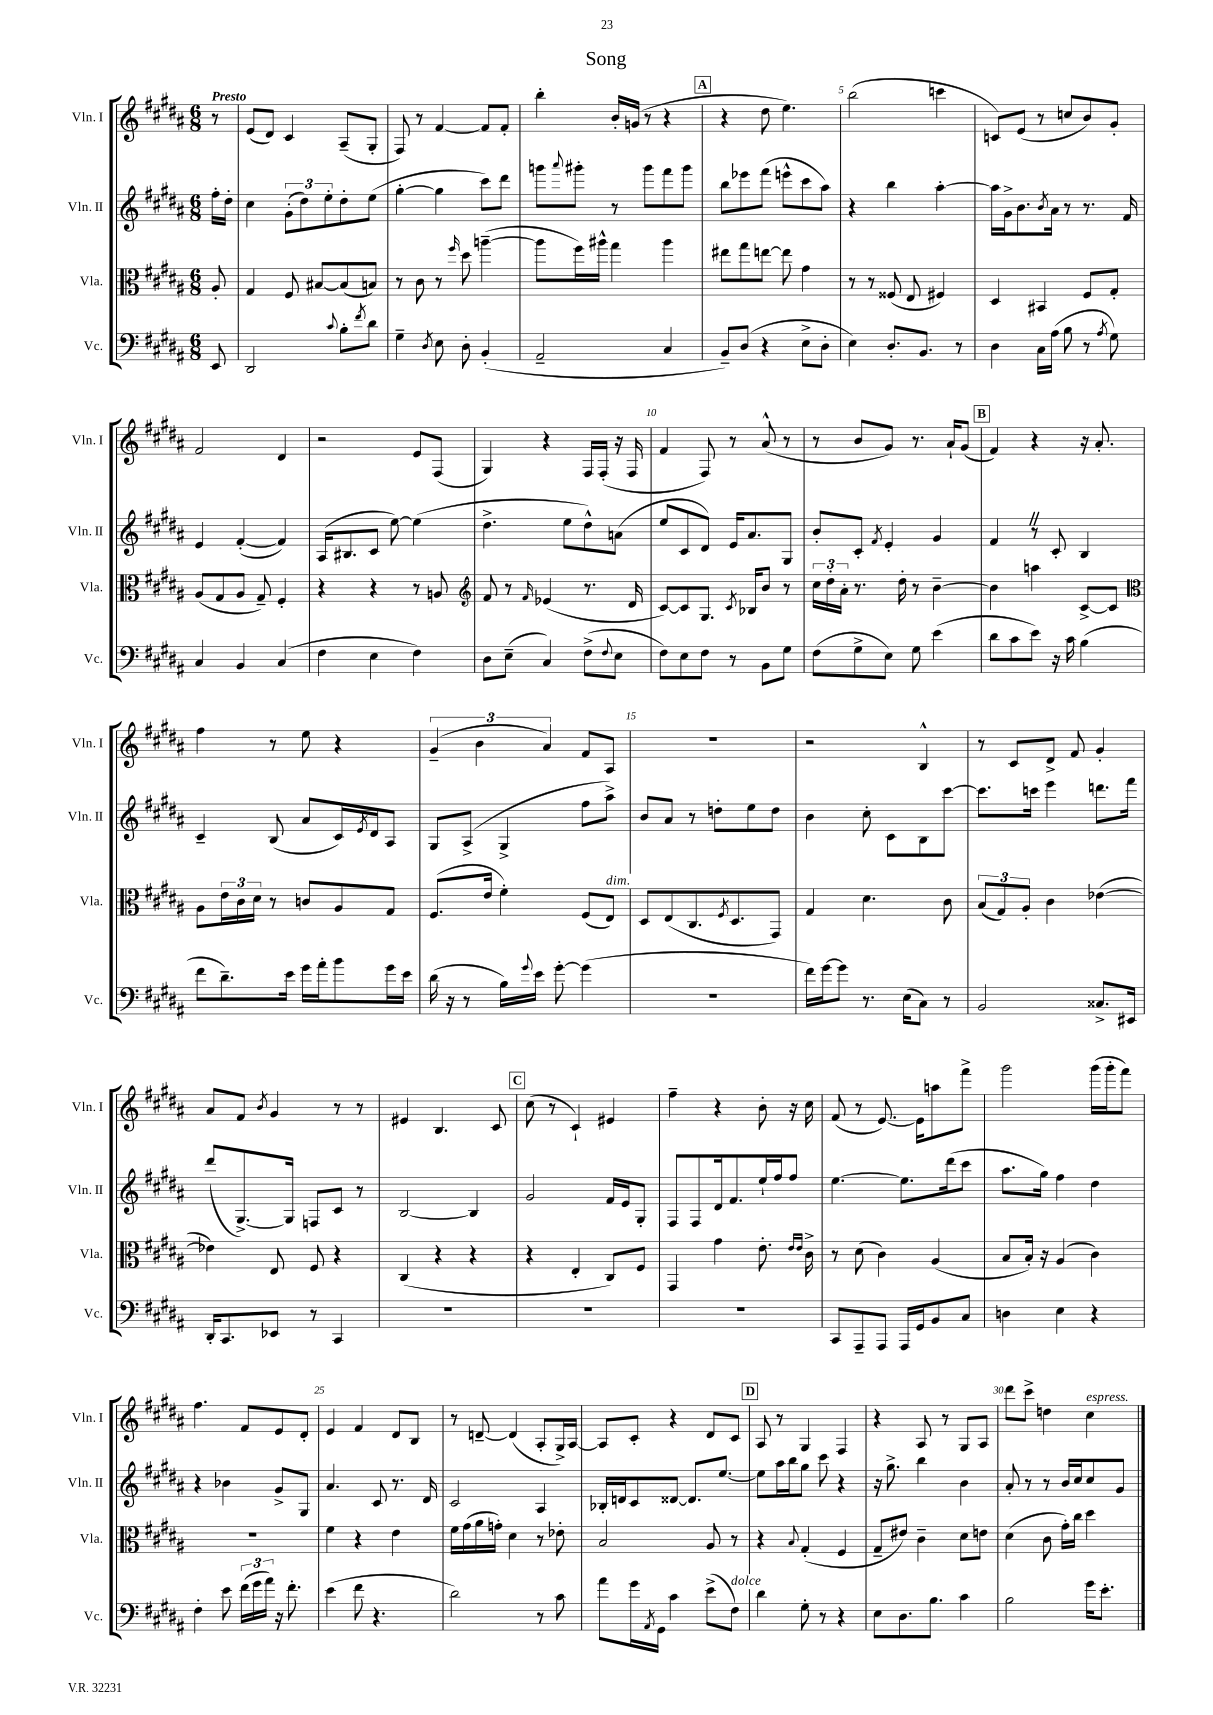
\header { title = "Song" }
<<
\new StaffGroup <<
\new Staff = "s0" \with { instrumentName = "Vln. I" shortInstrumentName = "Vln. I" } {
    \clef treble \key b \major \numericTimeSignature \time 6/8 \partial 8 \tempo "Presto"
    r8 |
    e'8( dis'8) cis'4 ais8--( gis8-. |
    fis8) r8 fis'4~ fis'8 fis'8-. |
    b''4-. b'16-. g'16( r8 r4 |
    \mark \markup { \box "A" } r4 dis''8 e''4.) |
    b''2( c'''4 |
    c'8) e'8( r8 c''8 b'8) gis'8-. |
    fis'2 dis'4 |
    r2 e'8 fis8( |
    gis4) r4 fis16 fis16-.( r16 fis16 |
    fis'4 fis8) r8 ais'8-^( r8 |
    r8 b'8 gis'8) r8. ais'16-! gis'8( |
    \mark \markup { \box "B" } fis'4) r4 r16 ais'8.-. |
    fis''4 r8 e''8 r4 |
    \tuplet 3/2 { gis'4--( b'4 ais'4) } fis'8 ais8 |
    R2. |
    r2 b4-^ |
    r8 cis'8 dis'8-> fis'8 gis'4-. |
    ais'8 fis'8 \acciaccatura { b'8 } gis'4 r8 r8 |
    eis'4 b4. cis'8 |
    \mark \markup { \box "C" } cis''8( r8 cis'4-!) eis'4 |
    fis''4-- r4 b'8-. r16 cis''16 |
    fis'8( r8 e'8.~) e'16 a''8 fis'''8-> |
    gis'''2 gis'''16( gis'''16-. fis'''8) |
    fis''4. fis'8 e'8 dis'8-. |
    e'4 fis'4 dis'8 b8 |
    r8 d'8~-- d'4( ais8-. gis16->) ais16~ |
    ais8 cis'8-. r4 dis'8 cis'8 |
    \mark \markup { \box "D" } ais8 r8 gis4 fis4 |
    r4 ais8 r8 gis8 ais8 |
    dis'''8 cis'''8-> d''4 cis''4^\markup { \italic "espress." } \bar "|." |
}
\new Staff = "s1" \with { instrumentName = "Vln. II" shortInstrumentName = "Vln. II" } {
    \clef treble \key b \major \numericTimeSignature \time 6/8 \partial 8
    fis''16-. dis''16-. |
    cis''4 \tuplet 3/2 { gis'8-.( dis''8) e''8-. } dis''8-. e''8( |
    gis''4~-. gis''4 cis'''8) dis'''8 |
    g'''8 \appoggiatura { ais'''8 } gis'''8-. r8 gis'''8 fis'''8 gis'''8 |
    \mark \markup { \box "A" } b''8 ees'''8 fis'''8( e'''8-^ cis'''8 ais''8) |
    r4 b''4 ais''4~-. |
    ais''16 gis'16-> b'8. \acciaccatura { b'8 } ais'16 r8 r8. fis'16 |
    e'4 fis'4~-.( fis'4) |
    ais16( bis8. cis'8 e''8~) e''4( |
    dis''4.-> e''8 dis''8-^) a'8( |
    e''8 cis'8 dis'8) e'16 ais'8. gis8 |
    b'8-. cis'8-. \acciaccatura { fis'8 } e'4-. gis'4 |
    \mark \markup { \box "B" } fis'4 \once \override BreathingSign.text = \markup { \musicglyph "scripts.caesura.straight" } \breathe r8 cis'8-. b4 |
    cis'4-- b8( ais'8 cis'16) \acciaccatura { e'8 } dis'16 ais8 |
    gis8 ais8->( gis4-> fis''8 ais''8->) |
    b'8 ais'8 r8 d''8-. e''8 d''8 |
    b'4 cis''8-. cis'8 b8 cis'''8~ |
    cis'''8. c'''16 e'''4 d'''8. fis'''16 |
    dis'''8( gis8.~->) gis16 f8 cis'8 r8 |
    b2~ b4 |
    \mark \markup { \box "C" } gis'2 fis'16 e'16 gis8-. |
    fis8 fis8 dis'16 fis'8. e''16-! fis''16 fis''8 |
    e''4.~ e''8. dis'''16( cis'''8 |
    ais''8. gis''16) fis''4 dis''4 |
    r4 bes'4 gis'8-> gis8 |
    ais'4. cis'8 r8. dis'16 |
    cis'2 ais4 |
    bes16-. d'16 cis'8 disis'8~ disis'8. e''8.~ |
    \mark \markup { \box "D" } e''8 ais''16 b''16 gis''8 cis'''8 r4 |
    r16 gis''8.-> b''4 b'4 |
    ais'8-. r8 r8 b'16 cis''16 cis''8 gis'8 \bar "|." |
}
\new Staff = "s2" \with { instrumentName = "Vla." shortInstrumentName = "Vla." } {
    \clef alto \key b \major \numericTimeSignature \time 6/8 \partial 8
    ais8-. |
    gis4 fis8 bis8~ bis8( b8) |
    r8 cis'8 r8 \grace { fis''16 } dis''8 a''4~--( |
    a''8 fis''16) ais''16-^ gis''4 ais''4 |
    \mark \markup { \box "A" } eis''8 gis''8 e''8~ e''8 gis'4 |
    r8 r8 fisis8( e8 fis4) |
    dis4 bis,4 fis8 gis8-. |
    ais8( gis8 ais8 gis8--) fis4-. |
    r4 r4 r8 a8 |
    \clef treble fis'8 r8 \grace { fis'16 } ees'4( r8. dis'16 |
    cis'8~) cis'8 gis8. \acciaccatura { cis'8 } bes16 b'8 r8 |
    \tuplet 3/2 { cis''16 dis''16-. ais'16-. } r8. dis''16-. r8 b'4~-- |
    \mark \markup { \box "B" } b'4 a''4 cis'8~-> cis'8 |
    \clef alto ais8 \tuplet 3/2 { e'16 cis'16 dis'16 } r8 c'8 ais8 gis8 |
    fis8.( e'16 fis'4-.) fis8( e8^\markup { \italic "dim." }) |
    dis8 e8( cis8. \acciaccatura { fis8 } dis8. gis,8) |
    gis4 dis'4. cis'8 |
    \tuplet 3/2 { b8( gis8) ais8-. } cis'4 ees'4~( |
    ees'4) e8 fis8 r4 |
    cis4( r4 r4 |
    \mark \markup { \box "C" } r4 e4-. cis8) fis8 |
    gis,4 gis'4 e'8.-. \grace { e'16 e'16 } cis'16-> |
    r8 dis'8( cis'4) ais4( |
    b8 b16-.) r16 ais4( cis'4) |
    R2. |
    fis'4 r4 e'4 |
    fis'16 gis'16( ais'16 g'16-.) dis'4 r8 ees'8-. |
    b2 ais8 r8 |
    \mark \markup { \box "D" } r4 \appoggiatura { b8 } gis4-.( fis4 |
    gis8-- eis'8) cis'4-- dis'8 e'8 |
    dis'4( cis'8 gis'16-.) cis''16 dis''4 \bar "|." |
}
\new Staff = "s3" \with { instrumentName = "Vc." shortInstrumentName = "Vc." } {
    \clef bass \key b \major \numericTimeSignature \time 6/8 \partial 8
    e,8 |
    dis,2 \appoggiatura { cis'8 } b8-. \acciaccatura { fis'8 } dis'8 |
    gis4-- \acciaccatura { dis8 } e8 dis8-. b,4-.( |
    ais,2-- cis4 |
    \mark \markup { \box "A" } b,8--) dis8( r4 e8-> dis8-. |
    e4) dis8.-. b,8. r8 |
    dis4 cis16 ais16( b8 r8 \acciaccatura { ais8 } gis8) |
    cis4 b,4 cis4( |
    fis4 e4 fis4) |
    dis8 e8--( cis4) fis8->( \appoggiatura { fis8 } e8 |
    fis8) e8 fis8 r8 b,8 gis8 |
    fis8( gis8-> e8) gis8 e'4( |
    \mark \markup { \box "B" } dis'8 cis'8 e'8) r16 cis'16 b4( |
    fis'8 dis'8.--) e'16 gis'16 ais'16-. b'8 gis'16 e'16 |
    dis'16( r16 r8 b16) \appoggiatura { gis'8 } e'16 gis'8~-. gis'4( |
    R2. |
    fis'16) gis'16~ gis'8 r8. e16( cis8) r8 |
    b,2 cisis8.-> eis,16 |
    dis,16-. cis,8. ees,8 r8 cis,4 |
    R2. |
    \mark \markup { \box "C" } R2. |
    R2. |
    cis,8 ais,,8-- ais,,8 ais,,16 gis,16 b,8 cis8 |
    d4 e4 r4 |
    fis4-. e'8 \tuplet 3/2 { fis'16( gis'16 ais'16) } r16 fis'8.-. |
    e'4( fis'8 r4. |
    dis'2) r8 cis'8 |
    ais'8 gis'16 \acciaccatura { ais,8 } gis,16 cis'4 e'8->( fis8^\markup { \italic "dolce" }) |
    \mark \markup { \box "D" } dis'4 gis8-. r8 r4 |
    e8 dis8. b8. cis'4 |
    b2 gis'16 e'8.-. \bar "|." |
}
>>
>>
\layout { \context { \Score \override BarNumber.break-visibility = ##(#f #t #t) barNumberVisibility = #(every-nth-bar-number-visible 5) } }
